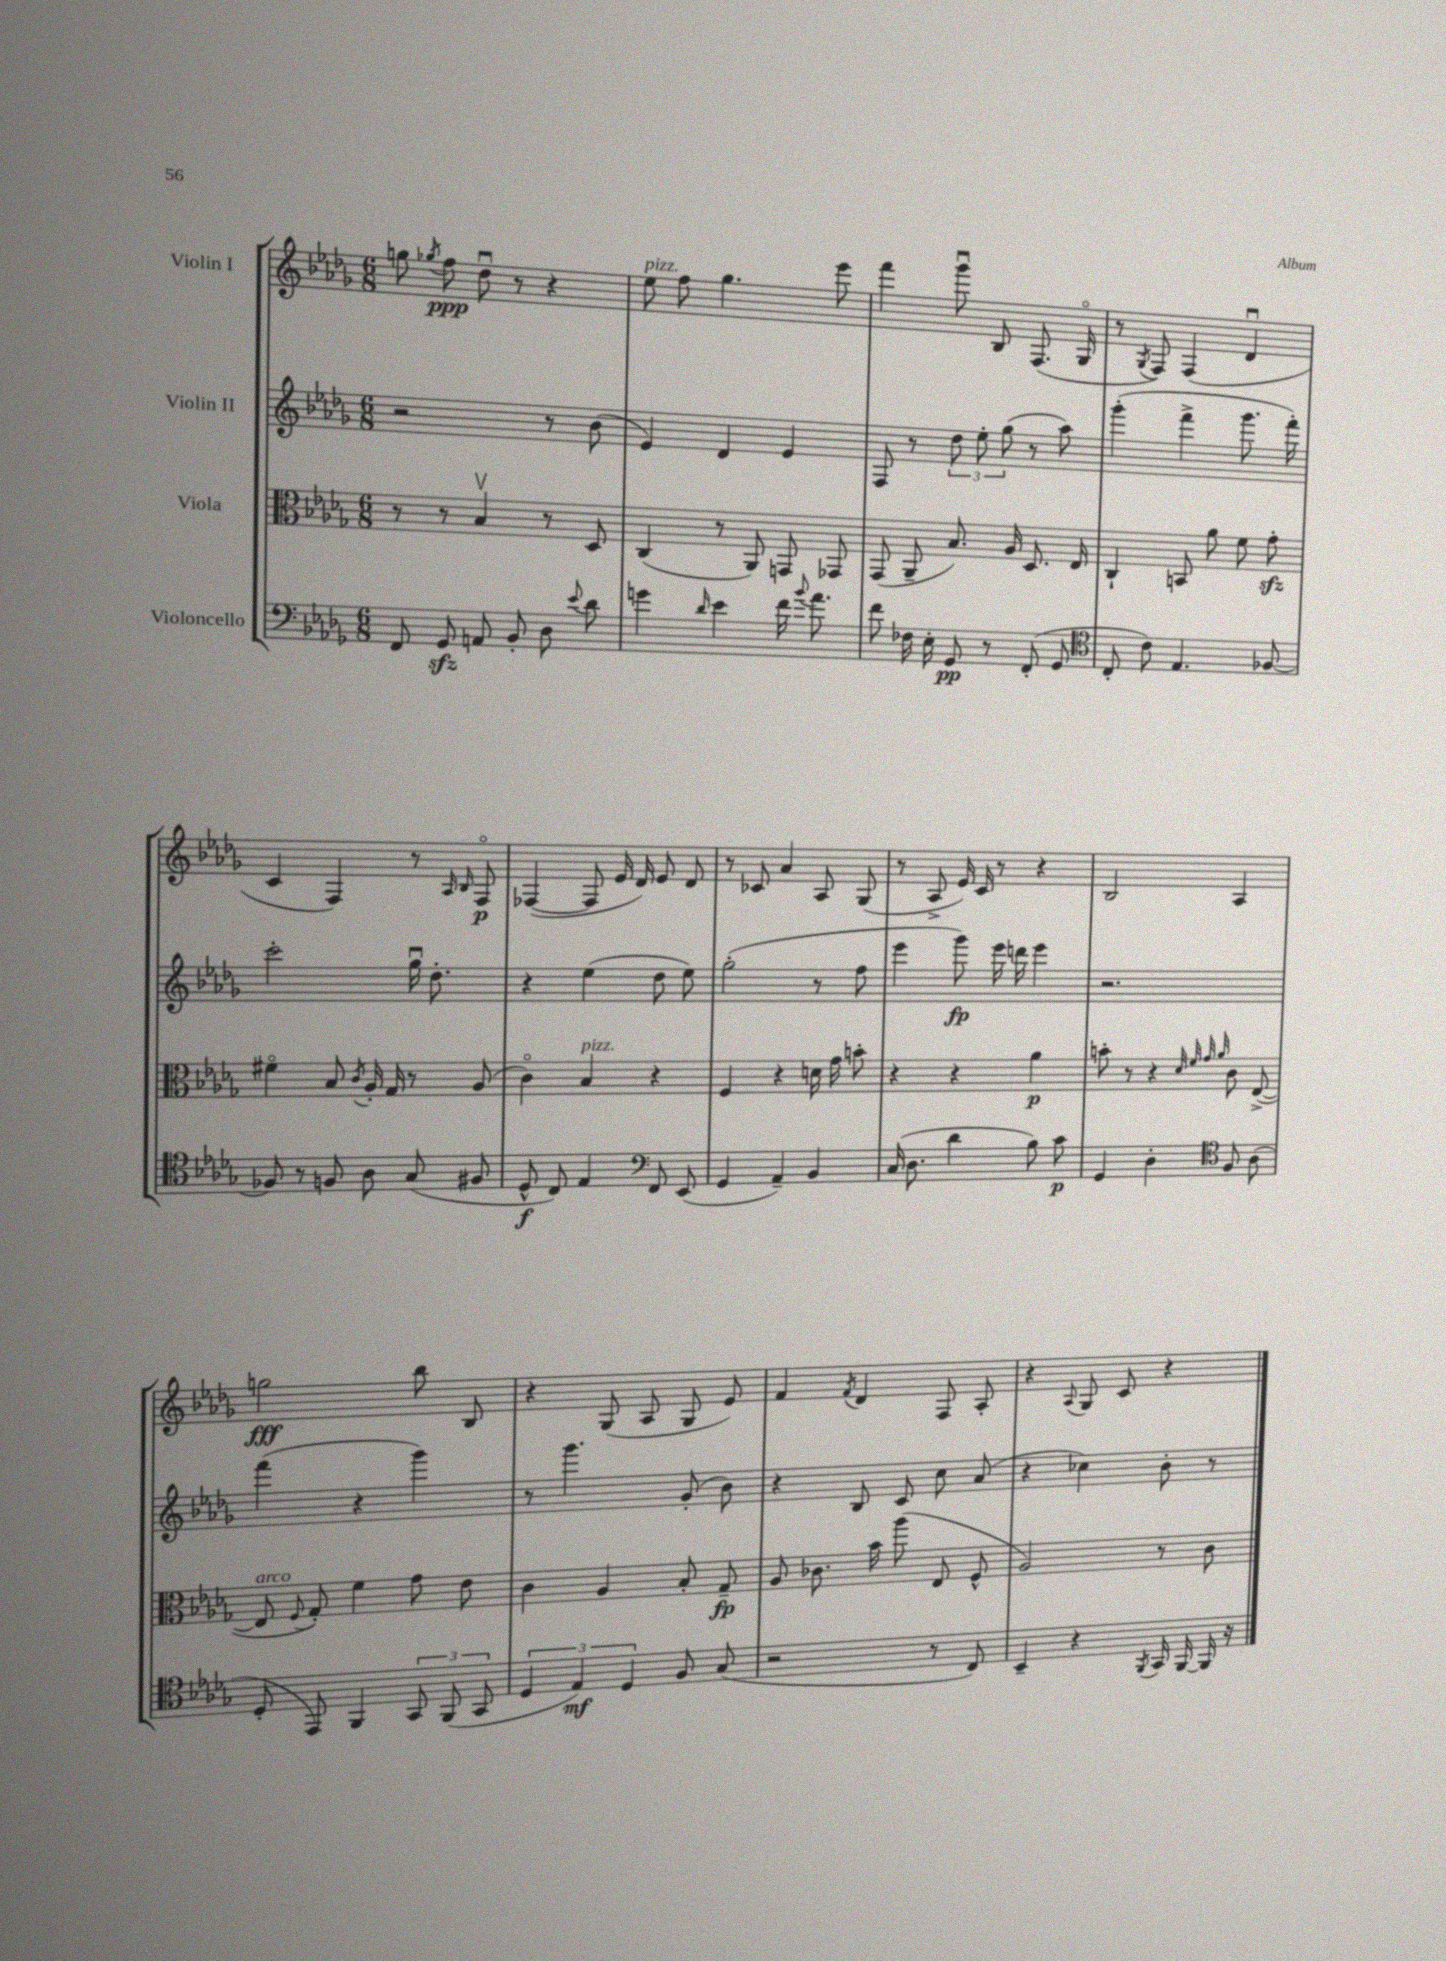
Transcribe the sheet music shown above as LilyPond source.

<<
\new StaffGroup <<
\new Staff = "s0" \with { instrumentName = "Violin I" } {
    \clef treble \key des \major \numericTimeSignature \time 6/8
    \autoBeamOff g''8 \acciaccatura { ges''8 } f''8\ppp des''8\downbow r8 r4 |
    ees''8^\markup { \italic "pizz." } f''8 ges''4. ees'''8 |
    f'''4 ges'''8\downbow bes8 f8.( ges16\flageolet |
    r8 \acciaccatura { ges8 } f8) f4( des'4\downbow |
    c'4 f4) r8 \grace { aes16 bes16 } f8\flageolet\p |
    fes4~( fes8 ees'16 des'16) ees'8 des'8 |
    r8 ces'8 aes'4 aes8 ges8( |
    r8 aes8-> ees'16) c'16 r8 r4 |
    bes2 aes4 |
    g''2\fff bes''8 bes8 |
    r4 ges8( aes8 ges8 ees'8) |
    f'4 \acciaccatura { f'8 } des'4 f8 aes8-. |
    r4 \appoggiatura { aes8 } ges8 c'8 r4 \bar "|." |
}
\new Staff = "s1" \with { instrumentName = "Violin II" } {
    \clef treble \key des \major \numericTimeSignature \time 6/8
    \autoBeamOff r2 r8 bes'8( |
    ees'4) des'4 ees'4 |
    f8 r8 \tuplet 3/2 { des''8 ees''8-. ges''8( } r8 aes''8) |
    ges'''4-.( f'''4-> ges'''8. f'''16-.) |
    c'''2-. ges''16\downbow des''8.-. |
    r4 ees''4( des''8 ees''8) |
    ges''2-.( r8 f''8 |
    ees'''4 ges'''8\fp) ees'''16 d'''16 ees'''4 |
    r2. |
    f'''4( r4 ges'''4) |
    r8 ges'''4. ges'8-.( bes'8) |
    r4 bes8 c'8 c''8 aes'8( |
    r4 ces''4) bes'8-. r8 \bar "|." |
}
\new Staff = "s2" \with { instrumentName = "Viola" } {
    \clef alto \key des \major \numericTimeSignature \time 6/8
    \autoBeamOff r8 r8 bes4\upbow r8 des8 |
    c4( r8 aes,8) g,8 ges,8 |
    ges,8( aes,8-- bes8.) aes16 des8. ees16 |
    c4-! b,8 aes'8 f'8 ges'8-.\sfz |
    fis'4\flageolet bes8 \acciaccatura { c'8 } aes16-. ges16 r8 aes8( |
    c'4\flageolet) bes4^\markup { \italic "pizz." } r4 |
    f4 r4 d'16 ges'16 b'8-. |
    r4 r4 aes'4\p |
    b'8-. r8 r4 \grace { des'32 f'32 ges'32 aes'32 } c'8 ees8~->( |
    ees8^\markup { \italic "arco" } \appoggiatura { f8 } ges8-.) f'4 ges'8 ees'8 |
    c'4 aes4 bes8-. ges8--\fp |
    aes8 ces'8. bes'16 aes''8( ees8 f8-^ |
    aes2) r8 c'8 \bar "|." |
}
\new Staff = "s3" \with { instrumentName = "Violoncello" } {
    \clef bass \key des \major \numericTimeSignature \time 6/8
    \autoBeamOff f,8 ges,8\sfz a,8 bes,8-. des8 \appoggiatura { ees'8 } des'8 |
    g'4 \grace { des'16 } ees'4 f'16 \appoggiatura { bes'8 } aes'8. |
    f'8 fes16 ees16-. ges,8\pp r8 f,8-.( ges,8 |
    \clef tenor c8-. c'8) ees4. fes8~ |
    fes8 r8 f8 aes8 ges8( fis8 |
    des8-^\f c8) ees4 \clef bass f,8 ees,8( |
    ges,4 aes,4--) bes,4 |
    c16( des8. des'4 bes8) c'8\p |
    ges,4 des4-. \clef tenor f8 aes8( |
    des8-. ees,8) f,4 \tuplet 3/2 { ges,8 f,8( ges,8 } |
    \tuplet 3/2 { des4 ees4\mf) des4 } f8 ges8( |
    r2 r8 c8) |
    bes,4-- r4 \acciaccatura { f,8 } ges,16 f,16~ f,16 r16 \bar "|." |
}
>>
>>
\layout { \context { \Score \remove "Bar_number_engraver" } }
